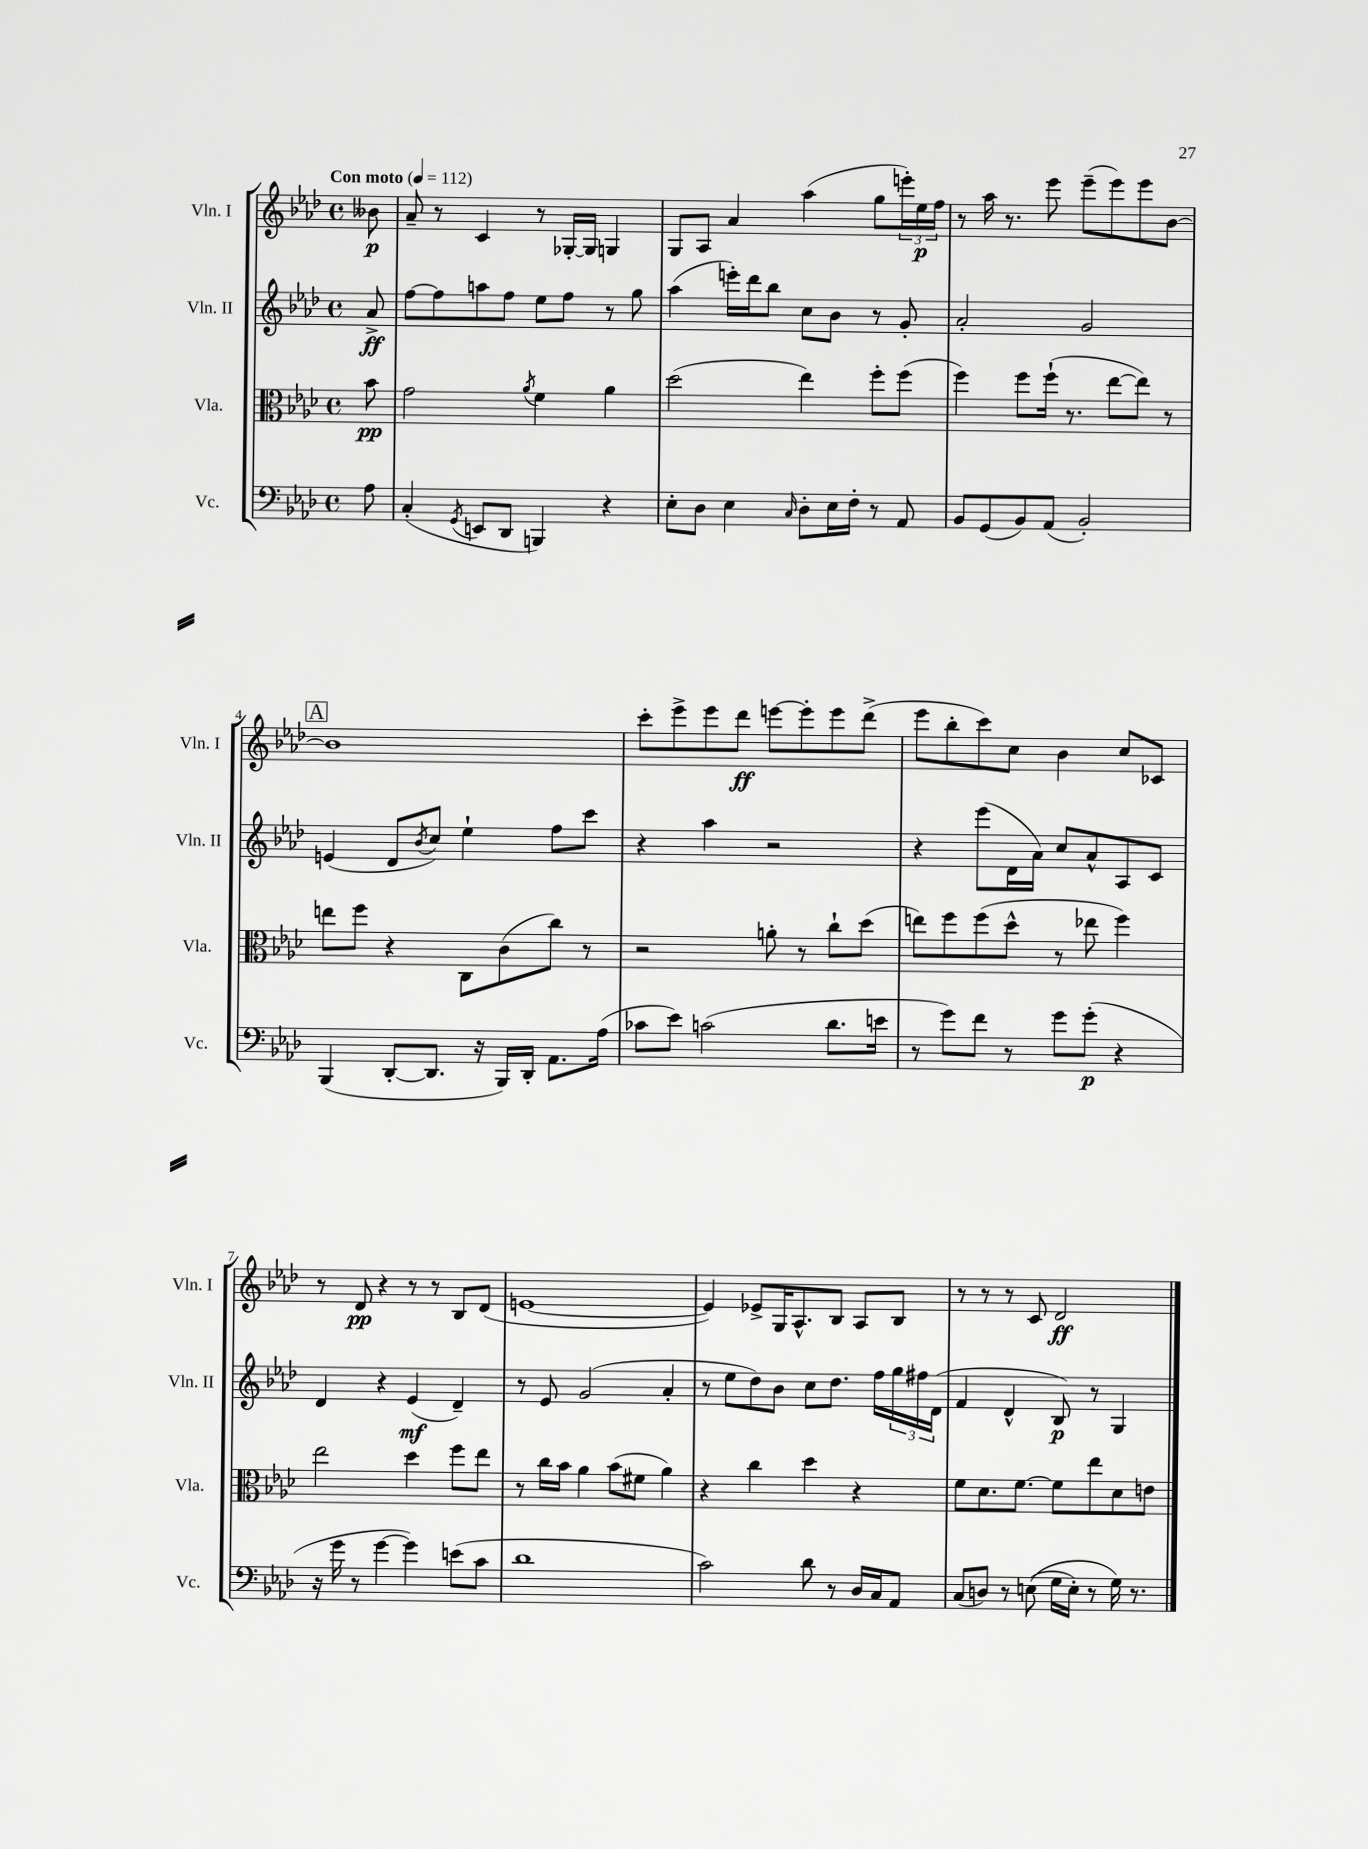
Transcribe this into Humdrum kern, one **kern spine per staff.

**kern	**dynam	**kern	**dynam	**kern	**dynam	**kern	**dynam
*part4	*part4	*part3	*part3	*part2	*part2	*part1	*part1
*staff4	*staff4	*staff3	*staff3	*staff2	*staff2	*staff1	*staff1
*I"Vc.	*	*I"Vla.	*	*I"Vln. II	*	*I"Vln. I	*
*I'Vc.	*	*I'Vla.	*	*I'Vln. II	*	*I'Vln. I	*
*clefF4	*	*clefC3	*	*clefG2	*	*clefG2	*
*k[b-e-a-d-]	*	*k[b-e-a-d-]	*	*k[b-e-a-d-]	*	*k[b-e-a-d-]	*
*M4/4	*	*M4/4	*	*M4/4	*	*M4/4	*
*met(c)	*	*met(c)	*	*met(c)	*	*met(c)	*
*MM112	*	*MM112	*	*MM112	*	*MM112	*
=	=	=	=	=	=	=	=
!	!	!	!	!	!	!LO:TX:a:B:t=Con moto	!
8A-\	.	8b-\	pp	8a-^/	ff	8b--X\	p
=1	=1	=1	=1	=1	=1	=1	=1
(4C'/	.	2g\	.	[8ff\L	.	8a-~/	.
.	.	.	.	8ff\]	.	8r	.
8qGG/	.	.	.	.	.	.	.
8EEn/L	.	.	.	8aan\	.	4c/	.
8DD-/J	.	.	.	8ff\J	.	.	.
.	.	8qa-/	.	.	.	.	.
4BBBn/)	.	4f\	.	8ee-\L	.	8r	.
.	.	.	.	8ff\J	.	[16G-X'/LL	.
.	.	.	.	.	.	16G-/JJ]	.
4r	.	4a-\	.	8r	.	4Gn/	.
.	.	.	.	8gg\	.	.	.
=2	=2	=2	=2	=2	=2	=2	=2
8E-'\L	.	(2dd-\	.	(4aa-\	.	8G/L	.
8D-\J	.	.	.	.	.	8A-/J	.
4E-\	.	.	.	16eeen'\LL)	.	4a-/	.
.	.	.	.	16ddd-\J	.	.	.
.	.	.	.	8bb-\J	.	.	.
16qqC/	.	.	.	.	.	.	.
8D-'\L	.	4ee-\)	.	8cc\L	.	(4aa-\	.
16E-\L	.	.	.	8b-\J	.	.	.
16F'\JJ	.	.	.	.	.	.	.
8r	.	8ff'\L	.	8r	.	8gg\L	.
8AA-/	.	(8ff\J	.	8g'/	.	24eeen'\L)	.
.	.	.	.	.	.	24ee-\	p
.	.	.	.	.	.	24ff\JJ	.
=3	=3	=3	=3	=3	=3	=3	=3
8BB-/L	.	4ff\)	.	2a-'/	.	8r	.
(8GG/	.	.	.	.	.	16aa-\	.
.	.	.	.	.	.	8.r	.
8BB-/)	.	8ff\L	.	.	.	.	.
(8AA-/J	.	(16ff`\Jk	.	.	.	8eee-\	.
.	.	8.r	.	.	.	.	.
2BB-'/)	.	.	.	2g/	.	(8eee-~\L	.
.	.	[8ee-\L	.	.	.	8eee-\)	.
.	.	8ee-\J])	.	.	.	8eee-\	.
.	.	8r	.	.	.	[8b-\J	.
!!LO:LB:g=z
!!LO:REH:place=s1:t=A
=4	=4	=4	=4	=4	=4	=4	=4
(4BBB-/	.	8een\L	.	(4en/	.	1b-]	.
.	.	8ff\J	.	.	.	.	.
[8DD-'/L	.	4r	.	8d-/L	.	.	.
.	.	.	.	8qb-/	.	.	.
8.DD-/J]	.	.	.	8cc/J)	.	.	.
.	.	8C\L	.	4ee-`\	.	.	.
16r	.	.	.	.	.	.	.
16BBB-/LL)	.	(8c\	.	.	.	.	.
16DD-'/JJ	.	.	.	.	.	.	.
8.AA-\L	.	8cc\J)	.	8ff\L	.	.	.
.	.	8r	.	8ccc\J	.	.	.
(16A-\Jk	.	.	.	.	.	.	.
=5	=5	=5	=5	=5	=5	=5	=5
8c-X\L	.	2r	.	4r	.	8ccc'\L	.
8e-\J)	.	.	.	.	.	8eee-^\	.
(2cn\	.	.	.	4aa-\	.	8eee-\	.
.	.	.	.	.	.	8ddd-\J	ff
.	.	8an'\	.	2r	.	[8eeen\L	.
.	.	8r	.	.	.	8eee'\]	.
8.d-\L	.	8cc`\L	.	.	.	8eee\	.
.	.	(8dd-\J	.	.	.	(8ddd-^\J	.
16en\Jk	.	.	.	.	.	.	.
=6	=6	=6	=6	=6	=6	=6	=6
8r	.	8een\L)	.	4r	.	8eee-\L	.
8g\L)	.	8ff\	.	.	.	8bb-'\	.
8f\J	.	(8ff\	.	(8eee-\L	.	8ccc\)	.
8r	.	8dd-^^\J	.	16d-\L	.	8cc\J	.
.	.	.	.	16a-\JJ)	.	.	.
8g\L	.	8r	.	8cc/L	.	4b-\	.
(8g'\J	p	8ee-X\	.	8a-^^/	.	.	.
4r	.	4ff\)	.	8A-/	.	8cc/L	.
.	.	.	.	8c/J	.	8c-X/J	.
!!LO:LB:g=z
=7	=7	=7	=7	=7	=7	=7	=7
16r	.	2ee-\	.	4d-/	.	8r	.
16g\	.	.	.	.	.	.	.
8r	.	.	.	.	.	8d-/	pp
[4g\	.	.	.	4r	.	4r	.
4g\])	.	4dd-\	.	(4e-/	mf	8r	.
.	.	.	.	.	.	8r	.
(8en\L	.	8ff\L	.	4d-~/)	.	8B-/L	.
8c\J	.	8ee-\J	.	.	.	(8d-/J	.
=8	=8	=8	=8	=8	=8	=8	=8
1d-	.	8r	.	8r	.	[1en	.
.	.	16cc\LL	.	8e-/	.	.	.
.	.	16b-\JJ	.	.	.	.	.
.	.	4a-\	.	(2g/	.	.	.
.	.	(8b-\L	.	.	.	.	.
.	.	8f#X\J	.	.	.	.	.
.	.	4a-\)	.	4a-'/	.	.	.
=9	=9	=9	=9	=9	=9	=9	=9
2c\)	.	4r	.	8r	.	4e/])	.
.	.	.	.	8ee-\L	.	.	.
.	.	4cc\	.	8dd-\)	.	8e-X^/L	.
.	.	.	.	8b-\J	.	16G/K	.
.	.	.	.	.	.	8.A-^^/	.
8d-\	.	4dd-\	.	8cc\L	.	.	.
8r	.	.	.	8.dd-\J	.	8B-/J	.
16D-/LL	.	4r	.	.	.	8A-/L	.
16C/J	.	.	.	16ff\LL	.	.	.
8AA-/J	.	.	.	24gg\	.	8B-/J	.
.	.	.	.	24ff#X\	.	.	.
.	.	.	.	(24d-\JJ	.	.	.
=10	=10	=10	=10	=10	=10	=10	=10
(8C/L	.	8f\L	.	4f/	.	8r	.
8Dn/J)	.	8.d-\	.	.	.	8r	.
8r	.	.	.	4d-^^/	.	8r	.
.	.	[8.f\J	.	.	.	.	.
((8En\	.	.	.	.	.	8c/	.
16G\LL	.	8f\L]	.	8B-/)	p	2d-/	ff
16E'\JJ)	.	.	.	.	.	.	.
8r	.	8ee-\	.	8r	.	.	.
16G\)	.	8d-\	.	4G/	.	.	.
8.r	.	.	.	.	.	.	.
.	.	8en\J	.	.	.	.	.
==	==	==	==	==	==	==	==
*-	*-	*-	*-	*-	*-	*-	*-
